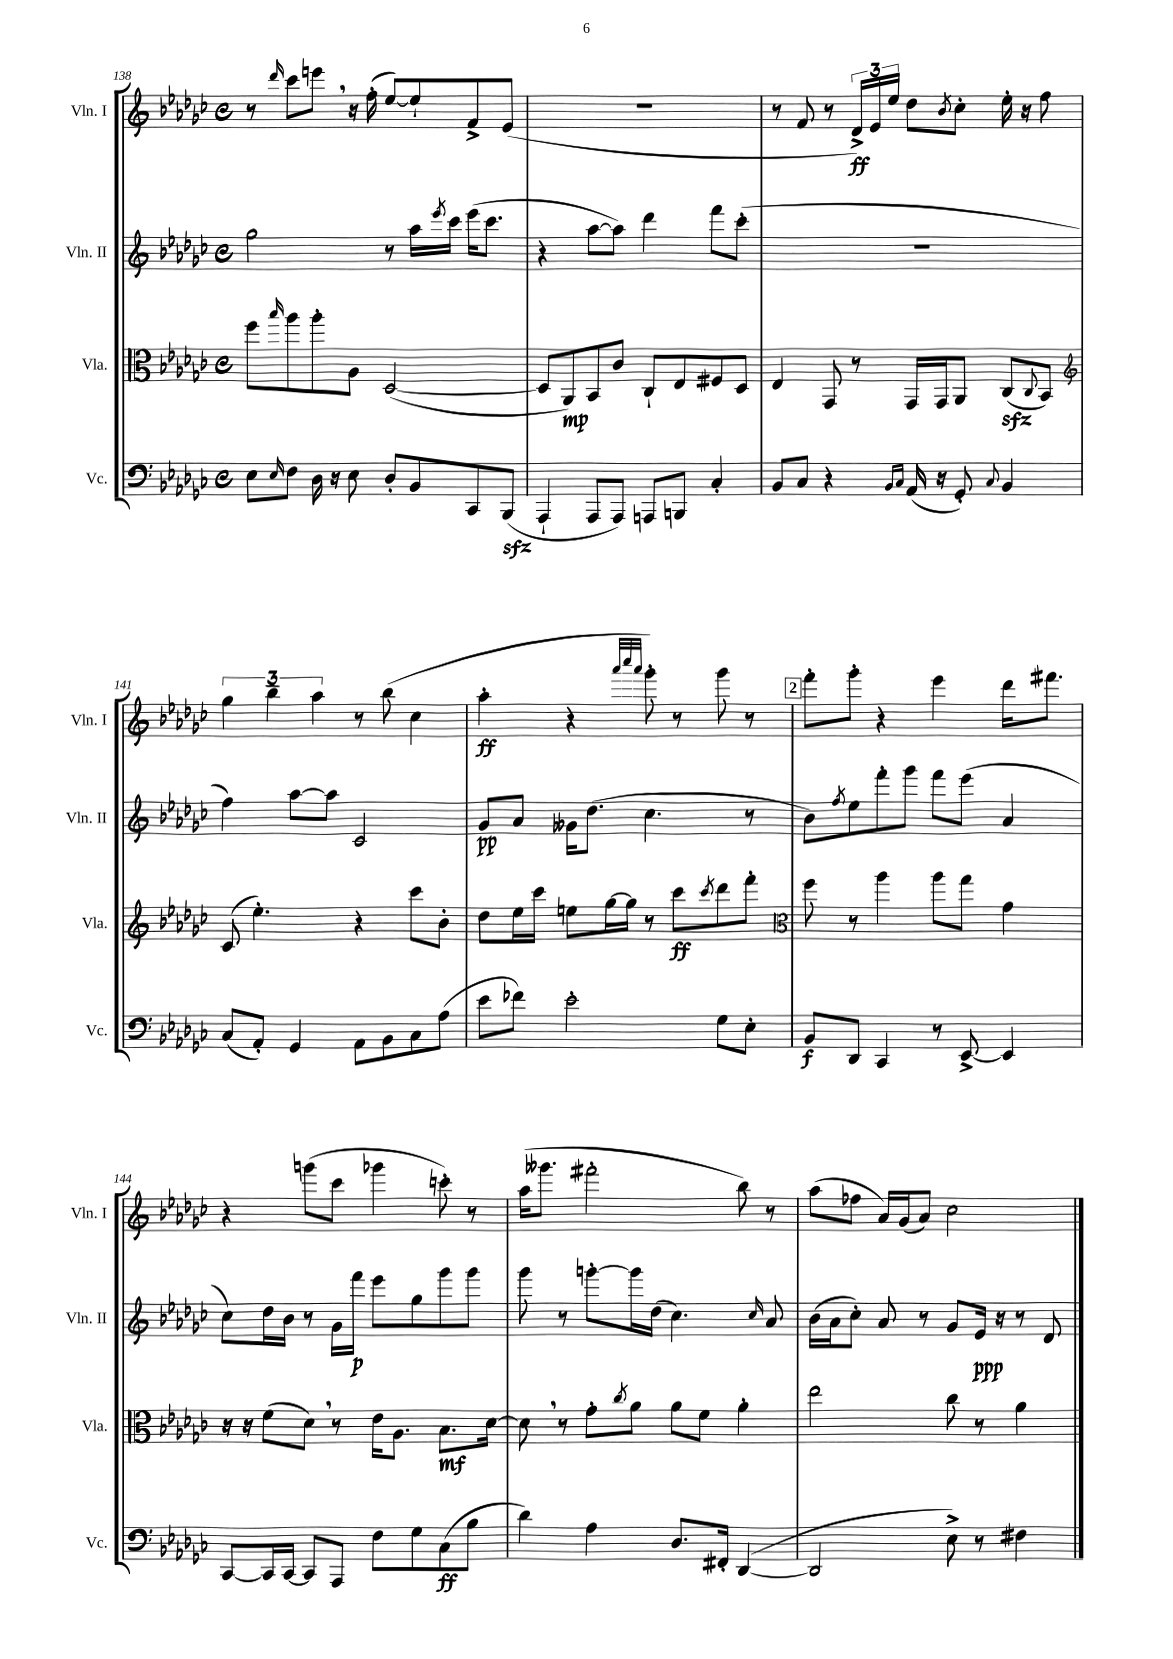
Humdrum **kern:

**kern	**dynam	**kern	**dynam	**kern	**dynam	**kern	**dynam
*part4	*part4	*part3	*part3	*part2	*part2	*part1	*part1
*staff4	*staff4	*staff3	*staff3	*staff2	*staff2	*staff1	*staff1
*I"Vc.	*	*I"Vla.	*	*I"Vln. II	*	*I"Vln. I	*
*I'Vc.	*	*I'Vla.	*	*I'Vln. II	*	*I'Vln. I	*
*clefF4	*	*clefC3	*	*clefG2	*	*clefG2	*
*k[b-e-a-d-g-c-]	*	*k[b-e-a-d-g-c-]	*	*k[b-e-a-d-g-c-]	*	*k[b-e-a-d-g-c-]	*
*M4/4	*	*M4/4	*	*M4/4	*	*M4/4	*
*met(c)	*	*met(c)	*	*met(c)	*	*met(c)	*
=138	=138	=138	=138	=138	=138	=138	=138
8E-\L	.	8ff\L	.	2gg-\	.	8r	.
16qqE-/	.	16qqbb-/	.	.	.	16qqddd-/	.
8F\J	.	8aa-\	.	.	.	8ccc-\L	.
16D-\	.	8aa-'\	.	.	.	8eeen,\J	.
16r	.	.	.	.	.	.	.
8E-\	.	8A-\J	.	.	.	16r	.
.	.	.	.	.	.	(16ff'\	.
8D-'/L	.	([2D-/	.	8r	.	[8ee-/L)	.
8BB-/	.	.	.	16aa-\LL	.	8ee-`/]	.
.	.	.	.	8qeee-/	.	.	.
.	.	.	.	16ccc-\JJ	.	.	.
8CC-/	.	.	.	(16eee-\KL	.	8f^/	.
.	.	.	.	8.ccc-\J	.	.	.
(8BBB-zz/J	.	.	.	.	.	(8e-/J	.
=139	=139	=139	=139	=139	=139	=139	=139
4AAA-`/	.	8D-/L]	.	4r	.	1r	.
.	.	8AA-/)	mp	.	.	.	.
8AAA-/L	.	8BB-/	.	[8aa-\L	.	.	.
8AAA-/J)	.	8c-/J	.	8aa-\J])	.	.	.
8AAAn/L	.	8C-`/L	.	4ddd-\	.	.	.
8BBBn/J	.	8E-/	.	.	.	.	.
4C-'/	.	8F#X/	.	8fff\L	.	.	.
.	.	8D-/J	.	(8ccc-'\J	.	.	.
=140	=140	=140	=140	=140	=140	=140	=140
8BB-/L	.	4E-/	.	1r	.	8r	.
8C-/J	.	.	.	.	.	8f/	.
4r	.	8GG-/	.	.	.	8r	.
.	.	8r	.	.	.	24d-^/LL)	ff
.	.	.	.	.	.	24e-/	.
.	.	.	.	.	.	24ee-/JJ	.
16qqBB-/LL	.	.	.	.	.	.	.
16qqC-/JJ	.	.	.	.	.	.	.
(16AA-/	.	16GG-/LL	.	.	.	8dd-\L	.
16r	.	16GG-/J	.	.	.	.	.
.	.	.	.	.	.	8qb-/	.
8GG-'/)	.	8AA-/J	.	.	.	8cc-'\J	.
8qqC-/	.	.	.	.	.	.	.
4BB-/	.	(8C-zz/L	.	.	.	16ee-'\	.
.	.	.	.	.	.	16r	.
.	.	8qqC-/	.	.	.	.	.
.	.	8BB-/J)	.	.	.	8ff\	.
!!LO:LB:g=z
=141	=141	=141	=141	=141	=141	=141	=141
*	*	*clefG2	*	*	*	*	*
(8C-/L	.	(8c-/	.	4ff\)	.	6gg-\	.
8AA-'/J)	.	4.ee-'\)	.	.	.	.	.
.	.	.	.	.	.	6bb-~\	.
4GG-/	.	.	.	[8aa-\L	.	.	.
.	.	.	.	.	.	6aa-\	.
.	.	.	.	8aa-\J]	.	.	.
8AA-\L	.	4r	.	2c-/	.	8r	.
8BB-\	.	.	.	.	.	(8bb-\	.
8C-\	.	8ccc-\L	.	.	.	4cc-\	.
(8A-\J	.	8b-'\J	.	.	.	.	.
=142	=142	=142	=142	=142	=142	=142	=142
8e-\L	.	8dd-\L	.	8g-/L	pp	4aa-'\	ff
8f-X\J)	.	16ee-\L	.	8a-/J	.	.	.
.	.	16ccc-\JJ	.	.	.	.	.
2e-'\	.	8een\L	.	16g--X\KL	.	4r	.
.	.	.	.	(8.dd-\J	.	.	.
.	.	[16gg-\L	.	.	.	.	.
.	.	16gg-\JJ]	.	.	.	.	.
.	.	.	.	.	.	32qqaaa-/LLL	.
.	.	.	.	.	.	32qqcccc-/	.
.	.	.	.	.	.	32qqaaa-/JJJ	.
.	.	8r	.	4.cc-\	.	8ggg-'\)	.
.	.	8ccc-\L	ff	.	.	8r	.
.	.	8qccc-/	.	.	.	.	.
8G-\L	.	8ddd-\	.	.	.	8ggg-\	.
8E-'\J	.	8fff'\J	.	8r	.	8r	.
!!LO:REH:place=s1:t=2
=143	=143	=143	=143	=143	=143	=143	=143
*	*	*clefC3	*	*	*	*	*
8BB-/L	f	8ff\	.	8b-\L)	.	8fff'\L	.
.	.	.	.	8qff/	.	.	.
8DD-/J	.	8r	.	8ee-\	.	8ggg-'\J	.
4CC-/	.	4aa-\	.	8fff'\	.	4r	.
.	.	.	.	8ggg-\J	.	.	.
8r	.	8aa-\L	.	8fff\L	.	4eee-\	.
[8EE-^/	.	8gg-\J	.	(8eee-\J	.	.	.
4EE-/]	.	4g-\	.	4a-/	.	16ddd-\KL	.
.	.	.	.	.	.	8.fff#X\J	.
!!LO:LB:g=z
=144	=144	=144	=144	=144	=144	=144	=144
[8CC-/L	.	16r	.	8cc-\L)	.	4r	.
.	.	16r	.	.	.	.	.
16CC-/L]	.	(8f\L	.	16dd-\L	.	.	.
[16CC-/JJ	.	.	.	16b-\JJ	.	.	.
8CC-/L]	.	8d-,\J)	.	8r	.	(8gggn\L	.
8AAA-/J	.	8r	.	16g-\LL	.	8ccc-\J	.
.	.	.	.	16fff\JJ	p	.	.
8F\L	.	16e-\KL	.	8eee-\L	.	4ggg-X\	.
.	.	8.A-\J	.	.	.	.	.
8G-\	.	.	.	8gg-\	.	.	.
(8C-\	ff	8.B-\L	mf	8ggg-\	.	8cccn'\)	.
8B-\J	.	.	.	8ggg-\J	.	8r	.
.	.	[16d-\Jk	.	.	.	.	.
=145	=145	=145	=145	=145	=145	=145	=145
4d-\)	.	8d-,\]	.	8ggg-\	.	(16aa-\KL	.
.	.	.	.	.	.	8.ggg--X\J	.
.	.	8r	.	8r	.	.	.
4A-\	.	8g-'\L	.	[8gggn'\L	.	2fff#X'\	.
.	.	8qcc-/	.	.	.	.	.
.	.	8a-\J	.	16ggg\L]	.	.	.
.	.	.	.	(16dd-\JJ	.	.	.
8.D-/L	.	8a-\L	.	4.cc-\)	.	.	.
.	.	8f\J	.	.	.	.	.
16FF#X'/Jk	.	.	.	.	.	.	.
([4DD-/	.	4a-'\	.	.	.	8bb-\)	.
.	.	.	.	16qqcc-/	.	.	.
.	.	.	.	8a-/	.	8r	.
=146	=146	=146	=146	=146	=146	=146	=146
2DD-/]	.	2ee-\	.	(16b-\LL	.	(8aa-\L	.
.	.	.	.	16a-\J	.	.	.
.	.	.	.	8cc-'\J)	.	8ff-X\J	.
.	.	.	.	8a-/	.	16a-/LL)	.
.	.	.	.	.	.	(16g-/J	.
.	.	.	.	8r	.	8a-/J)	.
8E-^\)	.	8cc-\	.	8g-/L	.	2cc-\	.
8r	.	8r	.	16e-/Jk	ppp	.	.
.	.	.	.	16r	.	.	.
4F#X\	.	4a-\	.	8r	.	.	.
.	.	.	.	8d-/	.	.	.
==	==	==	==	==	==	==	==
*-	*-	*-	*-	*-	*-	*-	*-
